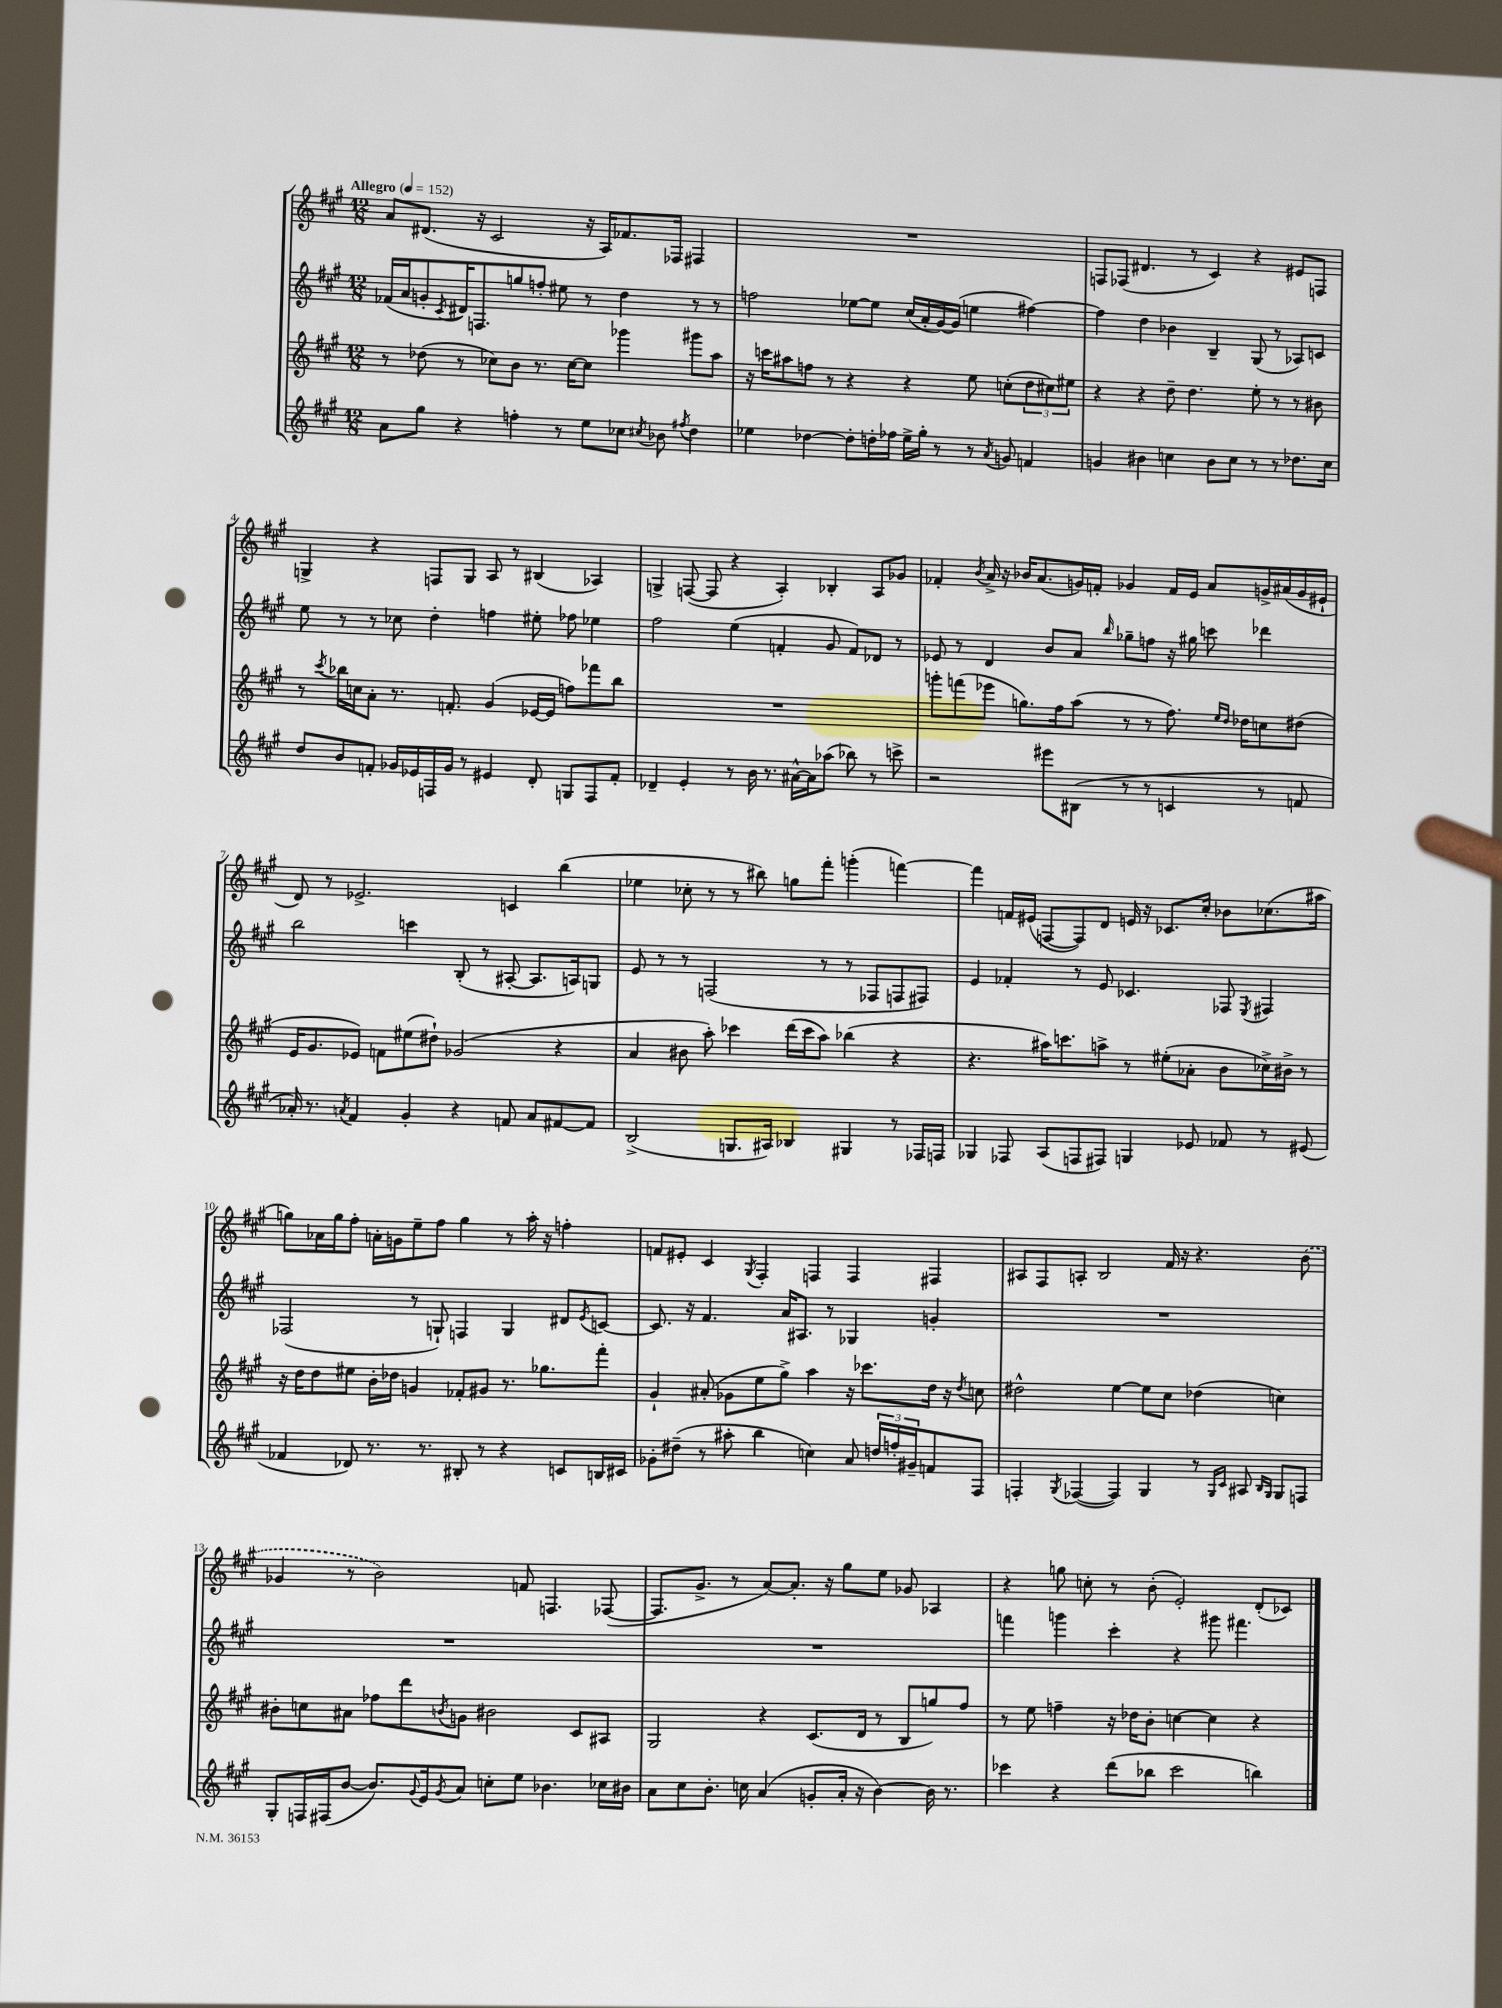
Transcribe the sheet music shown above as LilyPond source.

<<
\new StaffGroup <<
\new Staff = "s0" {
    \clef treble \key a \major \numericTimeSignature \time 12/8 \tempo "Allegro" 4 = 152
    a'8 dis'8.( r16 cis'2 r16 a16) fes'8. fes16 fis4 |
    R1. |
    f8 fes8( dis'4. r8 cis'4) r4 eis'8 f8 |
    g4-> r4 f8 g8 a8 r8 bis4( aes4) |
    g4-> f8~( f8 r4 a4-.) bes4-. a8 ges'8 |
    fes'4-. \acciaccatura { b'8 } a'16-> r16 bes'16 a'8.( g'16) f'16-. ges'4 f'16 e'16 a'8 g'16-> ais'16( g'16 eis'16-! |
    d'8) r8 ees'2.-> c'4 b''4( |
    ees''4 ces''8-. r8 r8 bis''8) g''8 fis'''8-. g'''4-.( f'''4~) |
    f'''4 f'16 eis'16( f8~ f8) d'8 e'16 r16 ces'8. cis''16-. bes'8 ces''8.( ais''16 |
    g''8) aes'16 g''16 fis''8-. a'16-. g'16 e''8-- fis''8 g''4 r8 a''16-. r16 f''4-. |
    f'8 eis'8-. cis'4 \acciaccatura { gis8 } fis4-. f4 f4 fis4 |
    ais8 fis8 a8-. b2 fis'16 r16 r4. \once \slurDashed b'8( |
    ges'4 r8 b'2) f'8 f4. fes8~( |
    fes8. gis'8.-> r8 a'8~) a'8.-. r16 gis''8 e''8 ges'8 aes4 |
    r4 g''8 c''8-. r8 b'8-.( e'2-.) d'8-.( ces'8) \bar "|." |
}
\new Staff = "s1" {
    \clef treble \key a \major \numericTimeSignature \time 12/8
    fes'16( a'16 g'8-. \acciaccatura { cis'8 } dis'16) f8. g''8 f''8-. eis''8 r8 d''4 r8 r8 |
    f''2 ees''8~ ees''8 cis''16( a'16-. gis'16~) gis'16( e''4 fis''4~) |
    fis''4 d''4 bes'4 b4-- gis8( r8 aes8) c'8 |
    e''8 r8 r8 ces''8 d''4-. f''4 eis''8-. fes''8 ees''4 |
    fis''2 e''4( f'4-. gis'8 f'8) des'8 r8 |
    ees'8 r8 d'4 b'8 a'8 \grace { b''16 } ges''8-- f''8 r16 gis''16 c'''8 des'''4 |
    b''2 c'''4 b8-.( r8 ais8~-. ais8. a16) g8 |
    e'8 r8 r8 f2( r8 r8 fes8 f8 fis8) |
    e'4 fes'4-. r8 e'8 ces'4. fes8 \acciaccatura { e8 } fis4 |
    fes2( r8 g8-!) f4 g4 dis'8 \acciaccatura { e'8 } c'8~ |
    c'8. r16 fis'4. a'16 ais8. r8 ges4 g'4-. |
    R1. |
    R1. |
    R1. |
    f'''4 g'''4 cis'''4-. r4 gis'''8 fis'''4. \bar "|." |
}
\new Staff = "s2" {
    \clef treble \key a \major \numericTimeSignature \time 12/8
    r8 des''8( r8 ces''8) b'8 r8. ces''16~ ces''8 ges'''4 gis'''8 a''8 |
    r16 c'''16 ais''8 f''8 r8 r4 r4 e''8 c''8-.( \tuplet 3/2 { d''8 cis''8) eis''8 } |
    r4 r4 d''8-- d''4. e''8-. r8 r8 bis'8 |
    r8 \acciaccatura { cis'''8 } bes''16 c''16 a'8-. r8. f'8.-. gis'4( ees'16~ ees'16 f''8) fes'''8 bes''8 |
    R1. |
    g'''8-. f'''8( ees'''8 g''8.) fis''16 a''8( r8 r8 fis''8.) \grace { e''16 d''16 } des''16 c''8 dis''8( |
    e'16 gis'8. ees'8) f'8 eis''8( dis''8-!) ges'2( r4 |
    a'4 bis'8 a''8-.) ces'''4 d'''16( ces'''16 a''8) bes''4( r4 |
    r4. ais''16) c'''8. a''8-> r8 eis''8-.( aes'8-. b'8 ces''16->) bis'16-> r8 |
    r16 d''16 d''8 eis''8 b'16-. des''16 g'4 fes'8-. gis'8 r8. ges''8. fis'''8-. |
    gis'4-! ais'8-.( ges'8 e''8 gis''8->) a''4 r16 ces'''8. d''16 r16 \acciaccatura { d''8 } c''8 |
    dis''2-^ e''4~ e''8 cis''8 des''4( c''4) |
    bis'8-. c''8 ais'8 fes''8 d'''8 \acciaccatura { b'8 } g'8 bis'2 cis'8 ais8 |
    gis2 r4 cis'8.( d'16 r8 b8 g''8) fis''8 |
    r8 e''8 f''4-- r16 des''16 b'8-. c''4~ c''4 r4 \bar "|." |
}
\new Staff = "s3" {
    \clef treble \key a \major \numericTimeSignature \time 12/8
    a'8 gis''8 r4 f''4-. r8 e''8 ces''8 \acciaccatura { cis''8 } bes'8 \acciaccatura { fis''8 } d''4 |
    ees''4 des''4~ des''8-. d''16-. fes''16 ees''16-> gis''16-. r8 r8 \acciaccatura { a'8 } g'8 f'4 |
    g'4 bis'4 c''4 bis'8 c''8 r8 r8 des''8. c''16 |
    d''8 b'8 f'8-. ges'16 ees'16 f16 ges'16 r8 eis'4 d'8-. g8 f8 f'8-. |
    des'4-- e'4-. r8 b'16 r8. ais'16~-^ ais'16 aes''8( bes''8) r8 c'''8-> |
    r2 eis'''8 bis8( r8 r8 c'4 r8 f'8 |
    aes'16-.) r8. \acciaccatura { a'8 } fis'4 gis'4-. r4 f'8 a'8 fis'8~ fis'8 |
    b2->( g8. ais16) bes4 gis4 r8 fes16 f16 |
    ges4 fes8 a8( f8 fis8) g4 ees'8 fes'8 r8 eis'8( |
    fes'4 des'8) r8. r8. bis8-. r8 r4 c'8 b16 cis'16 |
    ges'8-. dis''8--( r8 ais''8-. b''4 c''4) a'8 \tuplet 3/2 { d''16 f''16-. gis'16-- } f'8 fis8 |
    f4-. \acciaccatura { gis8 } fes4~( fes4) gis4 r8 \grace { gis16 cis'16 } ais8 \grace { b16 gis16 } gis8 f8 |
    gis8-. f16 fis16( b'8~ b'8.) \appoggiatura { gis'8 } e'16 \acciaccatura { gis'8 } a'8 c''8-. e''8 bes'4. ces''16 bis'16 |
    a'8 cis''8 b'8.-. c''16 a'4( g'8-. a'16-. r16 b'4~) b'16 r8. |
    ces'''4 r4 d'''8( bes''8 ces'''2 b''4) \bar "|." |
}
>>
>>
